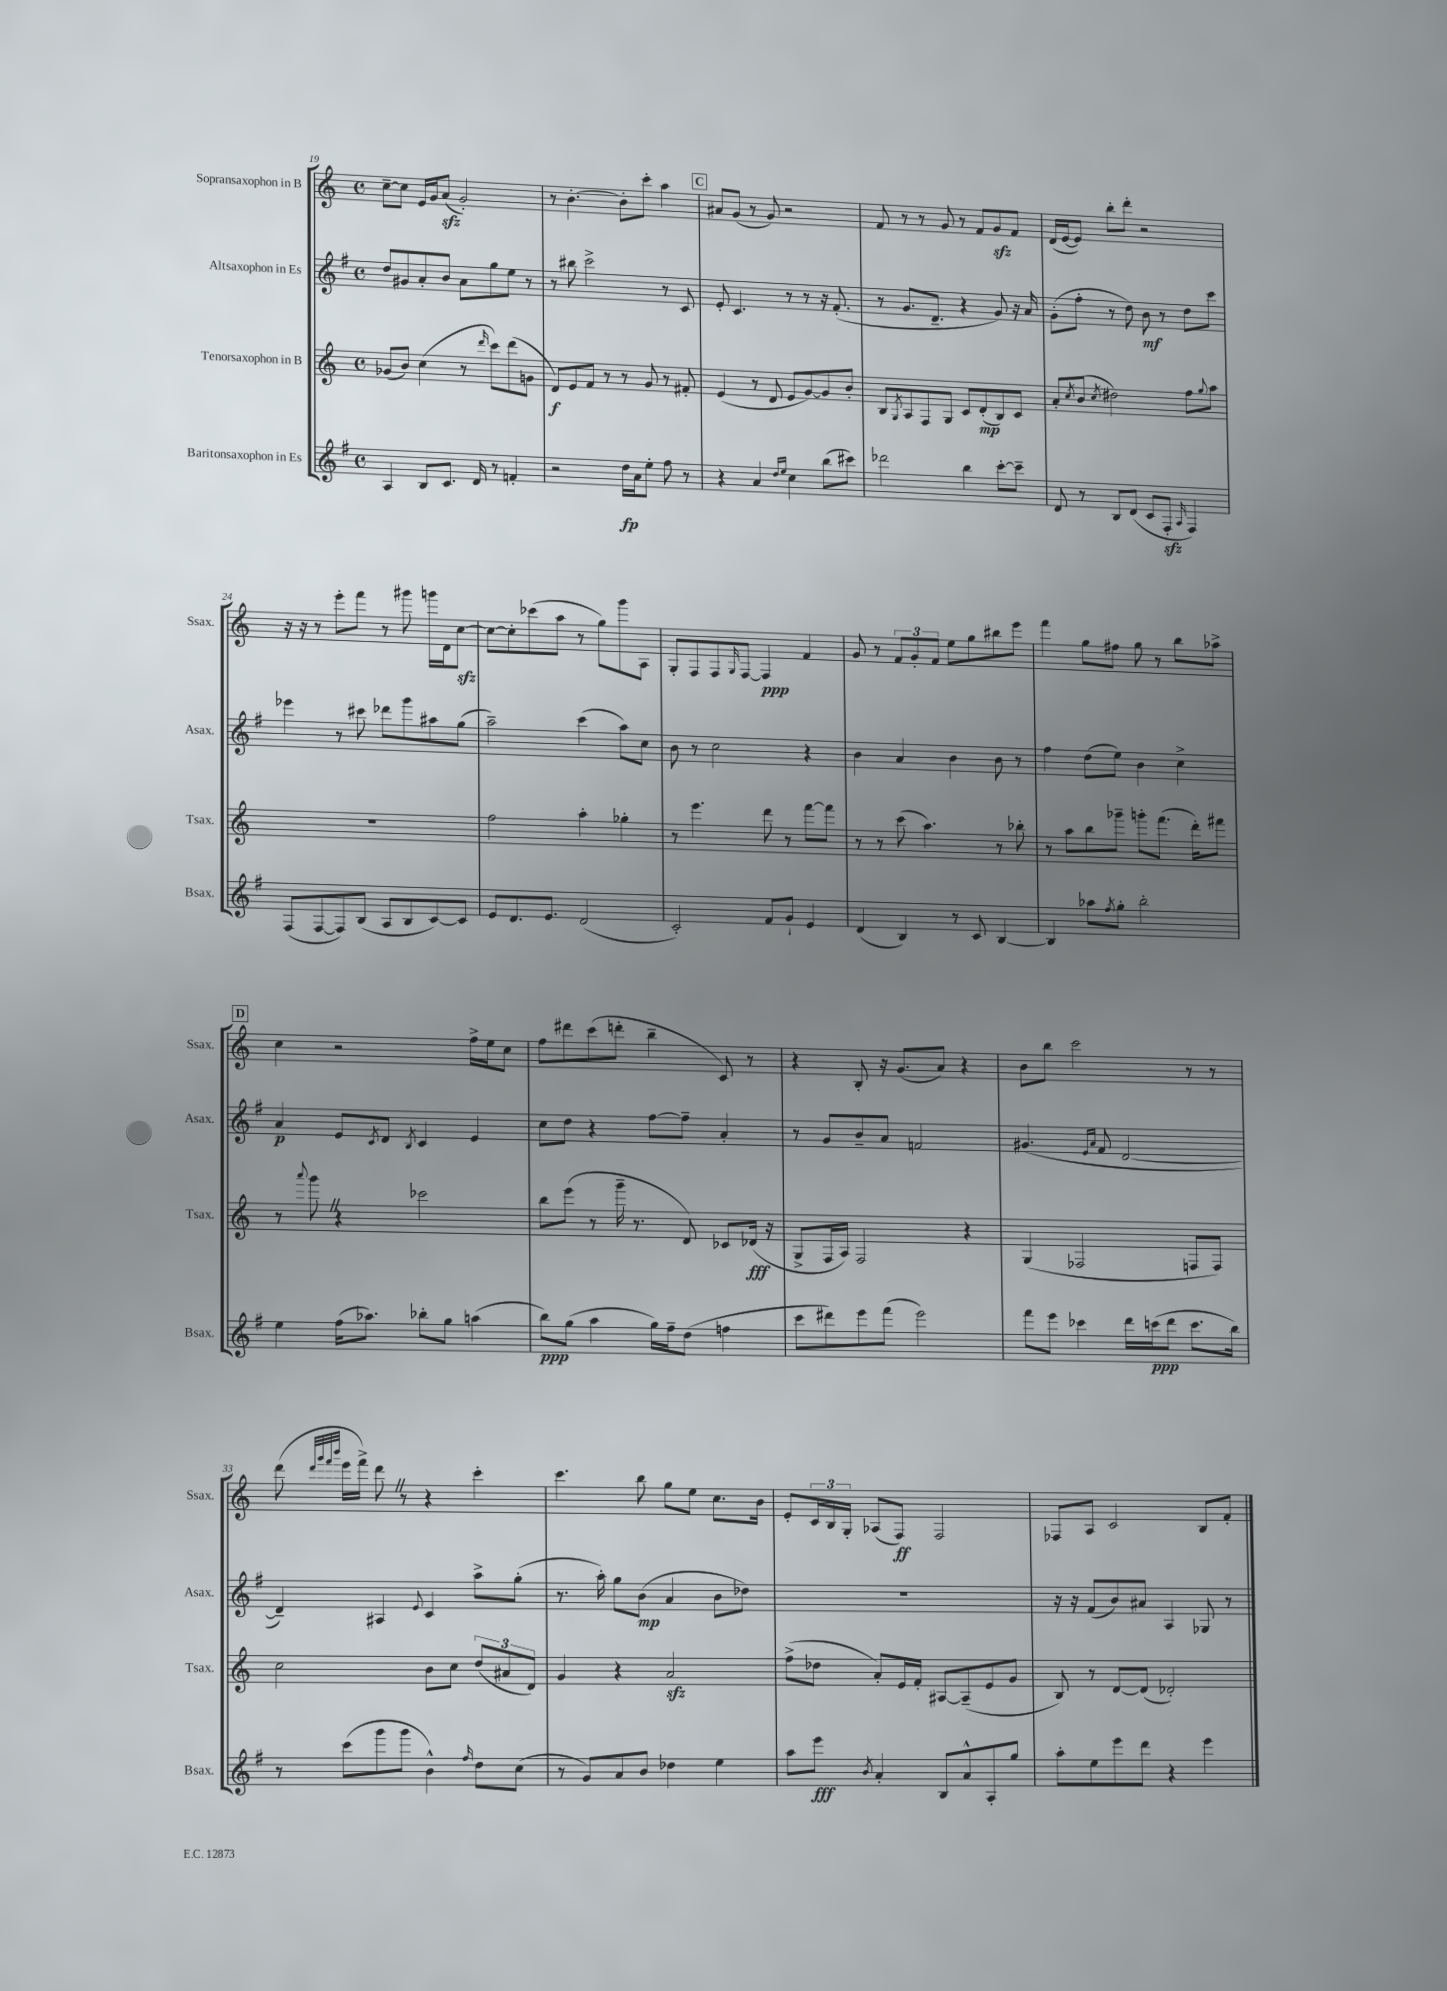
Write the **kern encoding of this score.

**kern	**dynam	**kern	**dynam	**kern	**dynam	**kern	**dynam
*part4	*part4	*part3	*part3	*part2	*part2	*part1	*part1
*staff4	*staff4	*staff3	*staff3	*staff2	*staff2	*staff1	*staff1
*I"Baritonsaxophon in Es	*	*I"Tenorsaxophon in B	*	*I"Altsaxophon in Es	*	*I"Sopransaxophon in B	*
*I'Bsax.	*	*I'Tsax.	*	*I'Asax.	*	*I'Ssax.	*
*clefG2	*	*clefG2	*	*clefG2	*	*clefG2	*
*k[f#]	*	*k[]	*	*k[f#]	*	*k[]	*
*M4/4	*	*M4/4	*	*M4/4	*	*M4/4	*
*met(c)	*	*met(c)	*	*met(c)	*	*met(c)	*
=19	=19	=19	=19	=19	=19	=19	=19
4A/	.	(8g-X/L	.	8dd/L	.	[8cc~\L	.
.	.	8b/J)	.	8g#X/	.	8cc\J]	.
8B/L	.	(4cc\	.	8a'/	.	16e/LL	.
.	.	.	.	.	.	16g/J	.
8.c/J	.	.	.	8b/J	.	(8azz/J	.
.	.	8r	.	8a\L	.	2g'/)	.
16d/	.	.	.	.	.	.	.
.	.	16qqddd/	.	.	.	.	.
8r	.	8ccc\L)	.	8gg\	.	.	.
4fn'/	.	(8ddd\	.	8ee\J	.	.	.
.	.	8gn\J	.	8r	.	.	.
=20	=20	=20	=20	=20	=20	=20	=20
2r	.	8d/L)	f	8r	.	8r	.
.	.	8e/	.	8bb#X\	.	[4.b'\	.
.	.	8f/J	.	2ccc^\	.	.	.
.	.	8r	.	.	.	.	.
16dd\LL	fp	8r	.	.	.	8b'\L]	.
16a\J	.	.	.	.	.	.	.
8ee'\J	.	8g/	.	.	.	8ccc'\J	.
8ff#\	.	8r	.	8r	.	4aa\	.
8r	.	8f#X'/	.	8c/	.	.	.
!!LO:REH:place=s1:t=C
=21	=21	=21	=21	=21	=21	=21	=21
4r	.	(4e/	.	8e'/	.	8a#X/L	.
.	.	.	.	4.c/	.	(8g/J	.
4a/	.	8r	.	.	.	8r	.
.	.	8d/	.	.	.	8g/)	.
16qqdd/LL	.	.	.	.	.	.	.
16qqee/JJ	.	.	.	.	.	.	.
4cc\	.	8e/L	.	8r	.	2r	.
.	.	[8g/)	.	8r	.	.	.
(8bb\L	.	8g/]	.	16r	.	.	.
.	.	.	.	(8.f#'/	.	.	.
8ccc#X\J)	.	8b'/J	.	.	.	.	.
=22	=22	=22	=22	=22	=22	=22	=22
2ddd-X\	.	8B/L	.	8r	.	8f/	.
.	.	8qG/	.	.	.	.	.
.	.	8A/	.	8.g/L	.	8r	.
.	.	8F/	.	.	.	8r	.
.	.	.	.	8.d~/J	.	.	.
.	.	8G/J	.	.	.	8g/	.
4bb\	.	8c/L	.	4r	.	8r	.
.	.	(8d'/	mp	.	.	8f/L	.
[8ccc'\L	.	8B/)	.	8g/)	.	8gzz/	.
8ccc~\J]	.	8c/J	.	16r	.	8f/J	.
.	.	.	.	16a/	.	.	.
=23	=23	=23	=23	=23	=23	=23	=23
8d/	.	8a'/L	.	(8g'\L	.	(16d/LL	.
.	.	.	.	.	.	[16e/J	.
.	.	8qcc/	.	.	.	.	.
8r	.	(8b/J	.	8ff#'\J	.	8e/J])	.
.	.	8qcc/	.	.	.	.	.
8B/L	.	2dd#X\)	.	8r	.	8bb'\L	.
(8d/J	.	.	.	8dd\)	.	8ddd'\J	.
8c/L	.	.	.	8b\	mf	2r	.
8F#zz'/J	.	.	.	8r	.	.	.
16qqA/	.	.	.	.	.	.	.
4F#/)	.	8ff\L	.	8dd\L	.	.	.
.	.	8qqgg/	.	.	.	.	.
.	.	8aa\J	.	8ccc\J	.	.	.
!!LO:LB:g=z
=24	=24	=24	=24	=24	=24	=24	=24
(8F#/L	.	1r	.	4eee-X\	.	16r	.
.	.	.	.	.	.	16r	.
[8F#/	.	.	.	.	.	8r	.
8F#/])	.	.	.	8r	.	8eee'\L	.
(8B/J	.	.	.	8ccc#X\	.	8fff\J	.
8A/L	.	.	.	8ddd-X\L	.	8r	.
8B/	.	.	.	8ggg\	.	8ggg#X\	.
[8c/)	.	.	.	8aa#X\	.	16gggn\LL	.
.	.	.	.	.	.	16d\J	.
8c/J]	.	.	.	(8gg\J	.	[8cczz\J	.
=25	=25	=25	=25	=25	=25	=25	=25
8e/L	.	2ff\	.	2aa~\)	.	8cc\L_	.
8.d/	.	.	.	.	.	8cc'\]	.
.	.	.	.	.	.	(8ccc-X\	.
8.e/J	.	.	.	.	.	.	.
.	.	.	.	.	.	8aa\J	.
(2d/	.	4aa'\	.	(4ccc\	.	8r	.
.	.	.	.	.	.	8gg\L)	.
.	.	4gg-X'\	.	8aa\L)	.	8ggg\	.
.	.	.	.	8cc\J	.	8A\J	.
=26	=26	=26	=26	=26	=26	=26	=26
2c'/)	.	8r	.	8b\	.	8G'/L	.
.	.	4.eee\	.	8r	.	8F/	.
.	.	.	.	2cc\	.	8F/	.
.	.	.	.	.	.	16qqG/	.
.	.	.	.	.	.	[8F/J	.
8f#/L	.	8ddd\	.	.	.	4F/]	ppp
8g`/J	.	8r	.	.	.	.	.
4e/	.	[8fff\L	.	4r	.	4f/	.
.	.	8fff\J]	.	.	.	.	.
=27	=27	=27	=27	=27	=27	=27	=27
(4d/	.	8r	.	4b\	.	8g/	.
.	.	8r	.	.	.	8r	.
4B/)	.	(8ccc\	.	4a/	.	12f/L	.
.	.	.	.	.	.	12g'/	.
.	.	4.aa\)	.	.	.	.	.
.	.	.	.	.	.	12f/J	.
8r	.	.	.	4b\	.	8ee\L	.
8c/	.	.	.	.	.	8gg\	.
[4B/	.	8r	.	8b\	.	8bb#X\	.
.	.	8bb-X'\	.	8r	.	8eee\J	.
=28	=28	=28	=28	=28	=28	=28	=28
4B/]	.	8r	.	4ff#\	.	4fff\	.
.	.	8aa\L	.	.	.	.	.
8aa-X\L	.	8bb\	.	(8dd\L	.	8gg\L	.
8qff#/	.	.	.	.	.	.	.
8gg'\J	.	8ggg-X~\J	.	8ee\J)	.	8ff#X\J	.
2bb'\	.	8gggn'\L	.	4b\	.	8gg\	.
.	.	(8.fff\J	.	.	.	8r	.
.	.	.	.	4cc^\	.	8bb\L	.
.	.	16ddd'\KL)	.	.	.	.	.
.	.	8fff#X\J	.	.	.	8aa-X^\J	.
!!LO:LB:g=z
!!LO:REH:place=s1:t=D
=29	=29	=29	=29	=29	=29	=29	=29
4ee\	.	8r	.	4a/	p	4cc\	.
.	.	8qqaaa/	.	.	.	.	.
.	.	8gggZ\	.	.	.	.	.
(16ff#\KL	.	4r	.	8e/L	.	2r	.
8.aa-X\J)	.	.	.	.	.	.	.
.	.	.	.	8qc/	.	.	.
.	.	.	.	8d/J	.	.	.
.	.	.	.	8qB/	.	.	.
8bb-X'\L	.	2ccc-X\	.	4c/	.	.	.
8gg\J	.	.	.	.	.	.	.
(4aan\	.	.	.	4e/	.	16ff^\LL	.
.	.	.	.	.	.	16ee\J	.
.	.	.	.	.	.	8cc\J	.
=30	=30	=30	=30	=30	=30	=30	=30
8bb\L)	ppp	8bb\L	.	8cc\L	.	8ff\L	.
(8gg\J	.	(8eee\J	.	8dd\J	.	8ddd#X\	.
4aa\	.	8r	.	4r	.	(8ccc\	.
.	.	16ggg~\	.	.	.	8dddn'\J	.
.	.	8.r	.	.	.	.	.
16gg\LL)	.	.	.	[8ff#\L	.	4bb~\	.
16ff#~\J	.	.	.	.	.	.	.
(8dd\J	.	8d/)	.	8ff#~\J]	.	.	.
4ffn\	.	8c-X/L	.	4a'/	.	8c/)	.
.	.	(16d-X/Jk	fff	.	.	8r	.
.	.	16r	.	.	.	.	.
=31	=31	=31	=31	=31	=31	=31	=31
8ccc\L	.	8G^/L	.	8r	.	4r	.
8ddd#X\)	.	16F/L	.	8g/L	.	.	.
.	.	16A/JJ)	.	.	.	.	.
8eee\	.	2F/	.	8b~/	.	8B'/	.
(8fff#\J	.	.	.	8a/J	.	16r	.
.	.	.	.	.	.	(8.g/L	.
2eee\)	.	.	.	2fn/	.	.	.
.	.	.	.	.	.	8a/J)	.
.	.	4r	.	.	.	4r	.
=32	=32	=32	=32	=32	=32	=32	=32
8fff#\L	.	(4G/	.	(4.g#X/	.	8b\L	.
8eee\J	.	.	.	.	.	8bb\J	.
4ccc-X\	.	2F-X/	.	.	.	2ccc\	.
.	.	.	.	16qqe/LL	.	.	.
.	.	.	.	16qqa/JJ	.	.	.
.	.	.	.	8f#/	.	.	.
16ddd\LL	.	.	.	[2d/	.	.	.
(16cccn\J	ppp	.	.	.	.	.	.
8ddd\J	.	.	.	.	.	.	.
8.ccc\L	.	8Fn/L	.	.	.	8r	.
.	.	8F/J)	.	.	.	8r	.
16bb\Jk)	.	.	.	.	.	.	.
!!LO:LB:g=z
=33	=33	=33	=33	=33	=33	=33	=33
8r	.	2cc\	.	4d~/])	.	(8ddd\	.
.	.	.	.	.	.	32qqddd/LLL	.
.	.	.	.	.	.	32qqggg/	.
.	.	.	.	.	.	32qqfff/	.
.	.	.	.	.	.	32qqbbb/JJJ	.
(8ccc\L	.	.	.	.	.	16eee\LL	.
.	.	.	.	.	.	16fff^\JJ)	.
8ggg\	.	.	.	4A#X/	.	8dddZ\	.
8ggg\J	.	.	.	.	.	8r	.
.	.	.	.	8qqe/	.	.	.
4b^^\)	.	8b\L	.	4c/	.	4r	.
.	.	8cc\J	.	.	.	.	.
16qqff#/	.	.	.	.	.	.	.
8dd\L	.	(12dd/L	.	8aa^\L	.	4ccc'\	.
.	.	12a#X/	.	.	.	.	.
(8cc\J	.	.	.	(8gg'\J	.	.	.
.	.	12d/J)	.	.	.	.	.
=34	=34	=34	=34	=34	=34	=34	=34
8r	.	4g/	.	8.r	.	4.ccc\	.
8g/L)	.	.	.	.	.	.	.
.	.	.	.	16aa'\)	.	.	.
8a/	.	4r	.	8gg\L	.	.	.
8b/J	.	.	.	(8b\J	mp	8bb\	.
4dd-X\	.	2azz/	.	4a/	.	8gg\L	.
.	.	.	.	.	.	8ee\J	.
4ee\	.	.	.	8b\L	.	8.cc\L	.
.	.	.	.	8dd-X\J)	.	.	.
.	.	.	.	.	.	16b\Jk	.
=35	=35	=35	=35	=35	=35	=35	=35
8aa\L	.	(8ff^\L	.	1r	.	8e'/L	.
8eee\J	fff	8dd-X\J	.	.	.	24c/L	.
.	.	.	.	.	.	24B/	.
.	.	.	.	.	.	24G'/JJ	.
8qb/	.	.	.	.	.	.	.
4a'/	.	8a'/L)	.	.	.	(8A-X/L	.
.	.	16e/L	.	.	.	8F/J)	ff
.	.	16f'/JJ	.	.	.	.	.
8B/L	.	[8A#X/L	.	.	.	2F/	.
8a^^/	.	(8A#~/]	.	.	.	.	.
8A'/	.	8e/	.	.	.	.	.
8gg/J	.	8g/J	.	.	.	.	.
=36	=36	=36	=36	=36	=36	=36	=36
8aa'\L	.	8B/)	.	16r	.	8F-X/L	.
.	.	.	.	16r	.	.	.
8ee\	.	8r	.	(8f#/L	.	8A/J	.
8eee\	.	[8d/L	.	8b/)	.	2c/	.
8ddd\J	.	(8d/J]	.	8a#X/J	.	.	.
4r	.	2d-X'/)	.	4A/	.	.	.
4eee\	.	.	.	8G-X/	.	8B/L	.
.	.	.	.	8r	.	8f'/J	.
==	==	==	==	==	==	==	==
*-	*-	*-	*-	*-	*-	*-	*-
